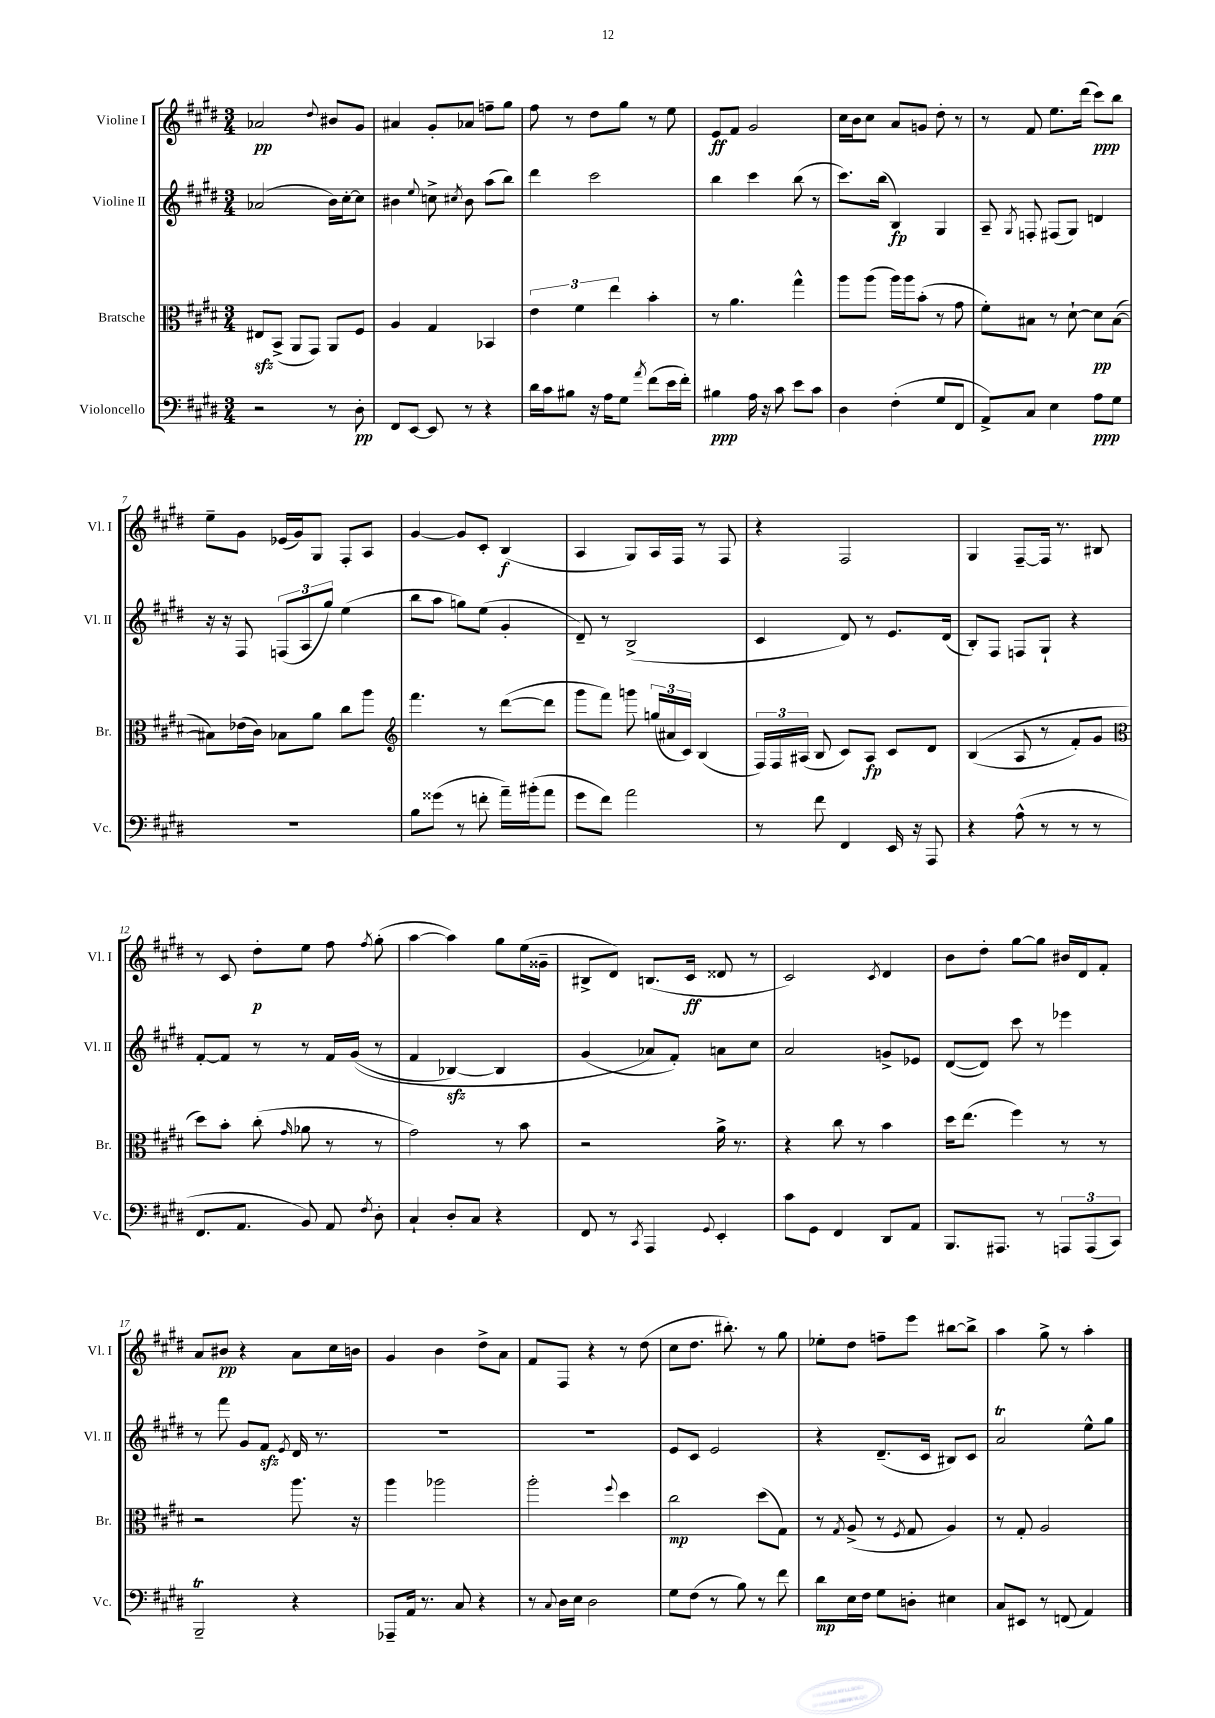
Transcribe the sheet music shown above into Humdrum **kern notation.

**kern	**dynam	**kern	**dynam	**kern	**dynam	**kern	**dynam
*part4	*part4	*part3	*part3	*part2	*part2	*part1	*part1
*staff4	*staff4	*staff3	*staff3	*staff2	*staff2	*staff1	*staff1
*I"Violoncello	*	*I"Bratsche	*	*I"Violine II	*	*I"Violine I	*
*I'Vc.	*	*I'Br.	*	*I'Vl. II	*	*I'Vl. I	*
*clefF4	*	*clefC3	*	*clefG2	*	*clefG2	*
*k[f#c#g#d#]	*	*k[f#c#g#d#]	*	*k[f#c#g#d#]	*	*k[f#c#g#d#]	*
*M3/4	*	*M3/4	*	*M3/4	*	*M3/4	*
=1	=1	=1	=1	=1	=1	=1	=1
2r	.	8E#Xzz/L	.	(2a-X/	.	2a-X/	pp
.	.	(8BB^/J	.	.	.	.	.
.	.	8AA/L	.	.	.	.	.
.	.	8GG#/J)	.	.	.	.	.
.	.	.	.	.	.	8qqdd#/	.
8r	.	8AA/L	.	16b\LL)	.	8b#X/L	.
.	.	.	.	[16cc#'\J	.	.	.
8D#'\	pp	8F#/J	.	8cc#\J]	.	8g#/J	.
=2	=2	=2	=2	=2	=2	=2	=2
8FF#/L	.	4A/	.	4b#X\	.	4a#X/	.
[8EE/J	.	.	.	.	.	.	.
.	.	.	.	8qqee/	.	.	.
8EE/]	.	4G#/	.	8ccn^\	.	8g#'/L	.
.	.	.	.	8qcc#X/	.	.	.
8r	.	.	.	8b#\	.	8a-X/J	.
4r	.	4BB-X/	.	(8aa\L	.	8ffn~\L	.
.	.	.	.	8bb\J)	.	8gg#\J	.
=3	=3	=3	=3	=3	=3	=3	=3
16d#\LL	.	6e\	.	4ddd#\	.	8ff#\	.
16c#\J	.	.	.	.	.	.	.
8B#X\J	.	.	.	.	.	8r	.
.	.	6f#\	.	.	.	.	.
16r	.	.	.	2ccc#\	.	8dd#\L	.
16A\KL	.	.	.	.	.	.	.
.	.	6ee\	.	.	.	.	.
8G#\J	.	.	.	.	.	8gg#\J	.
8qa/	.	.	.	.	.	.	.
(8f#\L	.	4b'\	.	.	.	8r	.
16e\L	.	.	.	.	.	8ee\	.
16f#'\JJ)	.	.	.	.	.	.	.
=4	=4	=4	=4	=4	=4	=4	=4
4B#X\	ppp	8r	.	4bb\	.	8e/L	ff
.	.	4.a\	.	.	.	8f#/J	.
16A\	.	.	.	4ccc#\	.	2g#/	.
16r	.	.	.	.	.	.	.
8c#\	.	.	.	.	.	.	.
8e\L	.	4gg#^^\	.	(8bb\	.	.	.
8c#\J	.	.	.	8r	.	.	.
=5	=5	=5	=5	=5	=5	=5	=5
4D#\	.	8aa\L	.	8.ccc#\L)	.	16cc#\LL	.
.	.	.	.	.	.	16b\J	.
.	.	(8aa\J	.	.	.	8cc#\J	.
.	.	.	.	(16bb\Jk	.	.	.
(4F#'\	.	16aa\LL)	.	4B/)	fp	8a/L	.
.	.	16aa\J	.	.	.	.	.
.	.	(8b'\J	.	.	.	8gn/J	.
8G#/L	.	8r	.	4G#/	.	8dd#'\	.
8FF#/J	.	8g#\	.	.	.	8r	.
=6	=6	=6	=6	=6	=6	=6	=6
8AA^/L)	.	8f#'\L)	.	8A~/	.	8r	.
.	.	.	.	8qG#/	.	.	.
8C#/J	.	8B#X\J	.	8Fn'/	.	8f#/	.
4E\	.	8r	.	(8F#X/L	.	8.ee\L	.
.	.	[8d#`\	.	8G#/J)	.	.	.
.	.	.	.	.	.	(16ddd#\Jk	.
8A\L	ppp	8d#\L]	pp	4dn/	.	8ccc#\L)	ppp
8G#\J	.	([8B#\J	.	.	.	8bb\J	.
!!LO:LB:g=z
=7	=7	=7	=7	=7	=7	=7	=7
2.r	.	8B#X\L])	.	16r	.	8ee~\L	.
.	.	.	.	16r	.	.	.
.	.	(16e-X\L	.	8F#/	.	8g#\J	.
.	.	16c#\JJ)	.	.	.	.	.
.	.	8B-X\L	.	(12Fn/L	.	(16e-X/LL	.
.	.	.	.	.	.	16g#/J)	.
.	.	.	.	12A/	.	.	.
.	.	8a\J	.	.	.	8G#/J	.
.	.	.	.	12gg#/J)	.	.	.
.	.	8cc#\L	.	(4ee\	.	8F#'/L	.
.	.	8aa\J	.	.	.	8A/J	.
=8	=8	=8	=8	=8	=8	=8	=8
*	*	*clefG2	*	*	*	*	*
8B\L	.	4.fff#\	.	8bb\L	.	[4g#/	.
(8g##X\J	.	.	.	8aa\J	.	.	.
8r	.	.	.	8ggn\L)	.	8g#/L]	.
8fn'\	.	8r	.	(8ee\J	.	8c#'/J	.
16a~\LL)	.	([8ddd#\L	.	4g#'/	.	(4B/	f
(16b#X'\J	.	.	.	.	.	.	.
8a\J	.	8ddd#\J]	.	.	.	.	.
=9	=9	=9	=9	=9	=9	=9	=9
8g#\L	.	8ggg#\L	.	8d#~/)	.	4A/	.
8f#\J)	.	8fff#\J)	.	8r	.	.	.
2a\	.	8gggn\	.	(2B^/	.	8G#/L)	.
.	.	(24ggn/LL	.	.	.	16A/L	.
.	.	24a#X/	.	.	.	.	.
.	.	.	.	.	.	16F#/JJ	.
.	.	24c#/JJ)	.	.	.	.	.
.	.	(4B/	.	.	.	8r	.
.	.	.	.	.	.	8F#/	.
=10	=10	=10	=10	=10	=10	=10	=10
8r	.	24F#/LL)	.	4c#/	.	4r	.
.	.	24F#/	.	.	.	.	.
.	.	(24A#X/JJ	.	.	.	.	.
8f#\	.	8B/	.	.	.	.	.
4FF#/	.	8c#/L)	.	8d#/)	.	2F#/	.
.	.	8A#/J	fp	8r	.	.	.
16EE/	.	8c#/L	.	8.e/L	.	.	.
16r	.	.	.	.	.	.	.
8AAA/	.	8d#/J	.	.	.	.	.
.	.	.	.	(16d#/Jk	.	.	.
=11	=11	=11	=11	=11	=11	=11	=11
4r	.	((4B/	.	8B'/L)	.	4G#/	.
.	.	.	.	8F#/J	.	.	.
(8A^^\	.	8A/	.	8Fn/L	.	[8F#~/L	.
8r	.	8r	.	8G#`/J	.	16F#/Jk]	.
.	.	.	.	.	.	8.r	.
8r	.	8f#'/L)	.	4r	.	.	.
8r	.	8g#/J	.	.	.	8B#X/	.
!!LO:LB:g=z
=12	=12	=12	=12	=12	=12	=12	=12
*	*	*clefC3	*	*	*	*	*
8.FF#/L	.	8dd#\L)	.	[8f#'/L	.	8r	.
.	.	8b'\J	.	8f#/J]	.	8c#/	.
8.AA/J	.	.	.	.	.	.	.
.	.	(8cc#'\	.	8r	.	8dd#'\L	p
.	.	16qqg#/	.	.	.	.	.
8BB/)	.	8a-X\	.	8r	.	8ee\J	.
8AA/	.	8r	.	16f#/LL	.	8ff#\	.
.	.	.	.	((16g#/JJ	.	.	.
8qF#/	.	.	.	.	.	8qff#/	.
8D#'\	.	8r	.	8r	.	(8gg#'\	.
=13	=13	=13	=13	=13	=13	=13	=13
4C#`/	.	2g#\)	.	4f#/	.	[4aa\	.
8D#'/L	.	.	.	[4B-Xzz/)	.	4aa\])	.
8C#/J	.	.	.	.	.	.	.
4r	.	8r	.	4B-/]	.	8gg#\L	.
.	.	8b\	.	.	.	(16ee\L	.
.	.	.	.	.	.	16g##X~\JJ	.
=14	=14	=14	=14	=14	=14	=14	=14
8FF#/	.	2r	.	(4g#/	.	8B#X^/L	.
8r	.	.	.	.	.	8d#/J)	.
8qCC#/	.	.	.	.	.	.	.
4AAA/	.	.	.	8a-X/L)	.	(8.Bn/L	.
.	.	.	.	8f#'/J)	.	.	.
.	.	.	.	.	.	16c#/Jk	ff
8qqGG#/	.	.	.	.	.	.	.
4EE'/	.	16a^\	.	8an\L	.	8d##X/	.
.	.	8.r	.	.	.	.	.
.	.	.	.	8cc#\J	.	8r	.
=15	=15	=15	=15	=15	=15	=15	=15
8c#\L	.	4r	.	2a/	.	2c#/)	.
8GG#\J	.	.	.	.	.	.	.
4FF#/	.	8cc#\	.	.	.	.	.
.	.	8r	.	.	.	.	.
.	.	.	.	.	.	8qc#/	.
8DD#/L	.	4b\	.	8gn^/L	.	4d#/	.
8AA/J	.	.	.	8e-X/J	.	.	.
=16	=16	=16	=16	=16	=16	=16	=16
8.BBB/L	.	16dd#\KL	.	([8d#/L	.	8b\L	.
.	.	(8.ee\J	.	.	.	.	.
.	.	.	.	8d#/J])	.	8dd#'\J	.
8.AAA#X/J	.	.	.	.	.	.	.
.	.	4ff#\)	.	8ccc#\	.	[8gg#\L	.
8r	.	.	.	8r	.	8gg#\J]	.
12AAAn/L	.	8r	.	4eee-X\	.	16b#X/LL	.
.	.	.	.	.	.	16d#/J	.
(12AAA/	.	.	.	.	.	.	.
.	.	8r	.	.	.	8f#'/J	.
12CC#/J)	.	.	.	.	.	.	.
!!LO:LB:g=z
=17	=17	=17	=17	=17	=17	=17	=17
2BBBT~/	.	2r	.	8r	.	8a/L	.
.	.	.	.	8fff#\	.	8b#X/J	pp
.	.	.	.	8g#/L	.	4r	.
.	.	.	.	8f#zz/J	.	.	.
.	.	.	.	8qe/	.	.	.
4r	.	8.aa\	.	16d#/	.	8a\L	.
.	.	.	.	8.r	.	.	.
.	.	.	.	.	.	16cc#\L	.
.	.	16r	.	.	.	16bn\JJ	.
=18	=18	=18	=18	=18	=18	=18	=18
8AAA-X~/L	.	4aa\	.	2.r	.	4g#/	.
16AA/Jk	.	.	.	.	.	.	.
8.r	.	.	.	.	.	.	.
.	.	2aa-X\	.	.	.	4b\	.
8C#/	.	.	.	.	.	.	.
4r	.	.	.	.	.	8dd#^\L	.
.	.	.	.	.	.	8a\J	.
=19	=19	=19	=19	=19	=19	=19	=19
8r	.	2aa'\	.	2.r	.	8f#/L	.
8qqC#/	.	.	.	.	.	.	.
16D#\LL	.	.	.	.	.	8F#/J	.
16E\JJ	.	.	.	.	.	.	.
2D#\	.	.	.	.	.	4r	.
.	.	8qqff#/	.	.	.	.	.
.	.	4dd#\	.	.	.	8r	.
.	.	.	.	.	.	(8dd#\	.
=20	=20	=20	=20	=20	=20	=20	=20
8G#\L	.	2cc#\	mp	8e/L	.	8cc#\L	.
(8F#\J	.	.	.	8c#/J	.	8.dd#\J	.
8r	.	.	.	2e/	.	.	.
.	.	.	.	.	.	8.bb#X'\)	.
8B\)	.	.	.	.	.	.	.
8r	.	(8dd#\L	.	.	.	8r	.
8f#\	.	8G#\J)	.	.	.	8gg#\	.
=21	=21	=21	=21	=21	=21	=21	=21
8d#\L	mp	8r	.	4r	.	8ee-X'\L	.
.	.	8qG#/	.	.	.	.	.
16E\L	.	(8A^/	.	.	.	8dd#\J	.
16F#\JJ	.	.	.	.	.	.	.
8G#\L	.	8r	.	(8.d#~/L	.	8ffn~\L	.
.	.	8qF#/	.	.	.	.	.
8Dn'\J	.	8G#/	.	.	.	8eee\J	.
.	.	.	.	16c#/Jk	.	.	.
4E#X\	.	4A/)	.	8B#X/L)	.	[8bb#X\L	.
.	.	.	.	8c#/J	.	8bb#^\J]	.
=22	=22	=22	=22	=22	=22	=22	=22
8C#/L	.	8r	.	2aT/	.	4aa\	.
8EE#X/J	.	8G#'/	.	.	.	.	.
8r	.	2A/	.	.	.	8gg#^\	.
(8FFn/	.	.	.	.	.	8r	.
4AA/)	.	.	.	8ee^^\L	.	4aa'\	.
.	.	.	.	8gg#\J	.	.	.
==	==	==	==	==	==	==	==
*-	*-	*-	*-	*-	*-	*-	*-
